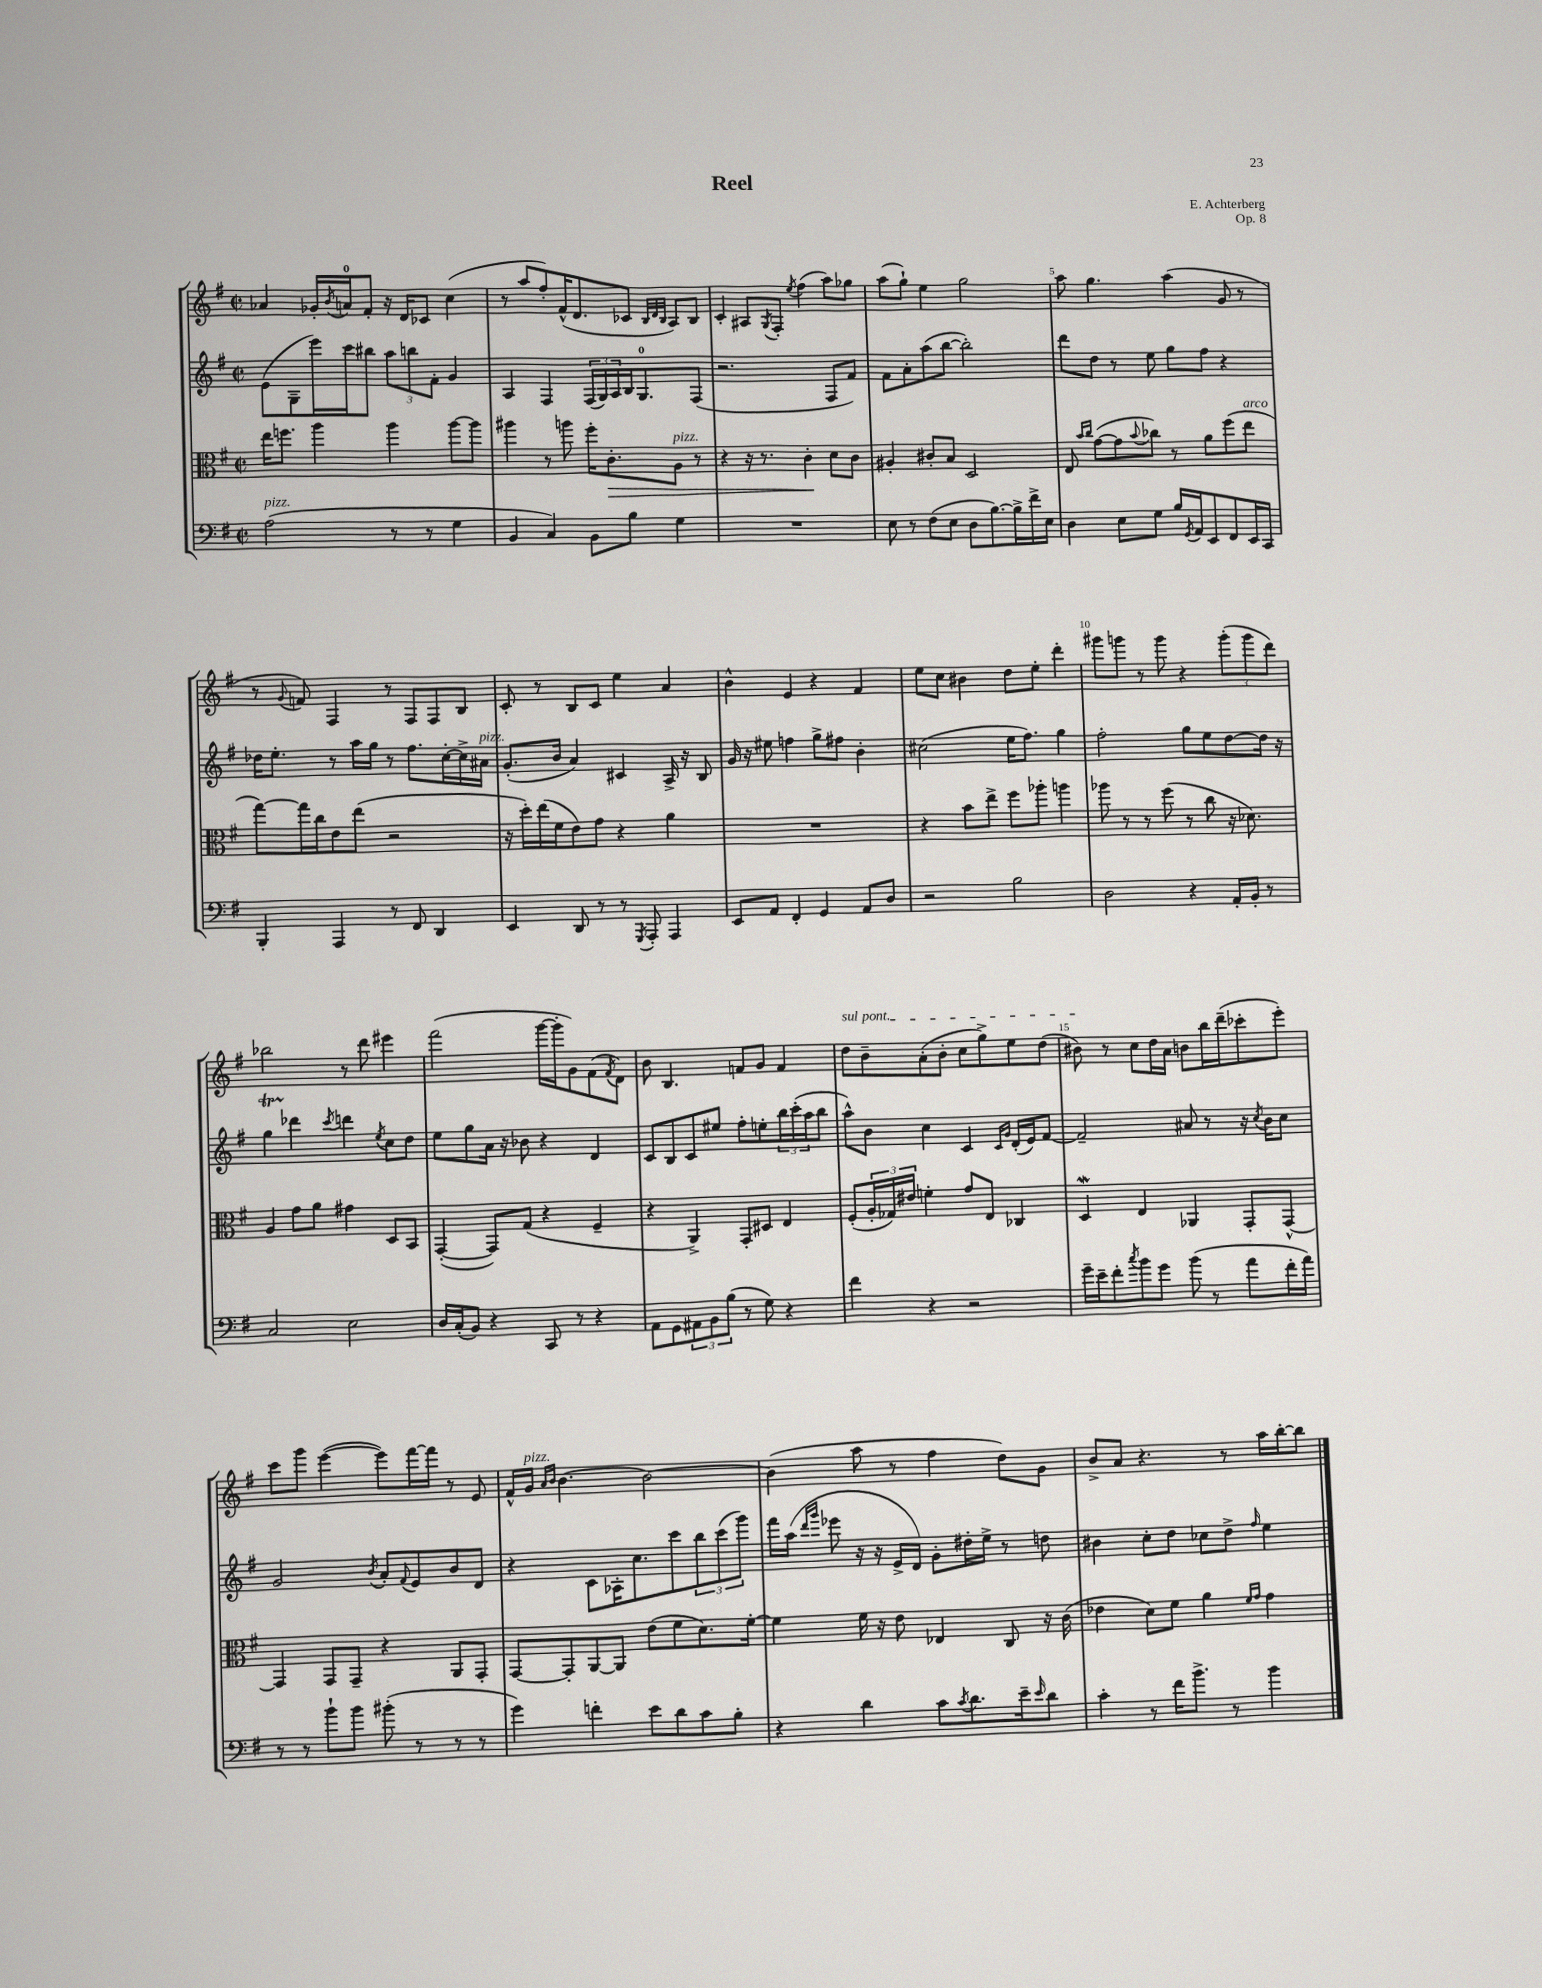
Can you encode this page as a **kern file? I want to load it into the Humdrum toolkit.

**kern	**kern	**kern	**kern
*staff4	*staff3	*staff2	*staff1
*clefF4	*clefC3	*clefG2	*clefG2
*k[f#]	*k[f#]	*k[f#]	*k[f#]
*M2/2	*M2/2	*M2/2	*M2/2
*met(c|)	*met(c|)	*met(c|)	*met(c|)
(2A\	16ee\LK	(8e\L	4a-/
.	8.ff\J	.	.
.	.	8G~\	.
.	4aa\	16eee\L)	16g-'/LL
.	.	.	8qb/
.	.	16ccc\J	16a/J
.	.	8bb#\J	8f#'/J
8r	4aa\	12aa\L	16r
.	.	.	16d/LK
.	.	12bb\	.
8r	.	.	8c-/J
.	.	12f#'\J	.
4G\	[8aa\L	4g/	(4cc\
.	8aa\]J	.	.
=	=	=	=
4BB/	4aa#\	4A/	8r
.	.	.	8aa/L
4C/)	8r	4F#/	8ff#'/)
.	8aa\	.	(16f#^^/K
.	.	.	8.d/
8BB\L	16ff#'\LK	(24F#/LL	.
.	.	24G/)	.
.	8.c'\	.	.
.	.	24A/	.
8B\J	.	16B/J	8c-/J
.	.	8.G/	.
.	.	.	32qqB/LLL
.	.	.	32qqd/
.	.	.	32qqB/JJJ
4G\	8A\J	.	8A/L)
.	8r	(8F#/J	8B/J
=	=	=	=
1r	4r	2.r	4c'/
.	16r	.	8A#/L
.	8.r	.	.
.	.	.	8qG/
.	.	.	8F#'/J
.	.	.	8qee/
.	4c'\	.	(4ff#\
.	8d\L	8F#/L	8aa\L)
.	8c\J	8f#/J)	8gg-\J
=	=	=	=
8E\	4A#'/	8f#\L	(8aa\L
8r	.	8a'\	8gg`\J)
(8F#\L	8c#'/L	(8aa\	4ee\
8E\J	8B/J	[8bb\J	.
8D\L	2D/	2bb'\])	2gg\
[8.B\)	.	.	.
16B^\]L	.	.	.
16f#^\	.	.	.
16E\JJ	.	.	.
=	=	=	=
4D\	8E/	8ddd\L	8aa\
.	16qqb/LL	.	.
.	16qqcc/JJ	.	.
.	([8g\L	8dd\J	4.gg\
8E\L	8g\]	8r	.
.	8qqb/	.	.
8G\J	8cc-\J)	8ee\	.
16B/LL	8r	8gg\L	(4aa\
8qGG/	.	.	.
16AA/J	.	.	.
8EE/	8a\L	8ff#\J	.
8FF#/	(8ff#\	4r	8g/
16EE/L	8ee\J	.	8r
16CC/JJ	.	.	.
=	=	=	=
4BBB'/	[8gg\L)	16dd-\LK	8r
.	.	8.ee'\J	.
.	.	.	8qqg/
.	16gg\]L	.	8f/)
.	16cc\J	.	.
4AAA/	8e\	8r	4F#/
.	(8ee\J	16aa\LL	.
.	.	16gg\JJ	.
8r	2r	8r	8r
8FF#/	.	8.ff#\L	8F#/L
4DD/	.	.	8F#/
.	.	[16cc'\L	.
.	.	16cc^\]	8B/J
.	.	16a#\JJ	.
=	=	=	=
4EE/	16r	(8.g'/L	8c'/
.	16dd'\LL)	.	.
.	(16ee\	.	8r
.	16f#\J	16b/Jk	.
8DD/	8e\)	4a/)	8B/L
8r	8g\J	.	8c/J
8r	4r	4c#/	4ee\
8qGGG/	.	.	.
8AAA'/	.	.	.
4AAA/	4a\	16A^/	4a/
.	.	16r	.
.	.	8B/	.
=	=	=	=
8EE/L	1r	16g/	4b^^\
.	.	16r	.
8AA/J	.	8ee#\	.
4FF#'/	.	4ff\	4e/
4GG/	.	8gg^\L	4r
.	.	8ff#\J	.
8AA/L	.	4b'\	4f#/
8D/J	.	.	.
=	=	=	=
2r	4r	(2cc#\	8ee\L
.	.	.	8cc\J
.	8b\L	.	4b#\
.	8ee^\J	.	.
2B\	8ff#\L	16ee\LK	8dd\L
.	.	8.ff#\J)	.
.	8aa-'\J	.	8ee'\J
.	4aa\	4gg\	4ddd'\
=	=	=	=
2D\	8aa-\	2ff#'\	8ggg#\L
.	8r	.	8ggg\J
.	8r	.	8r
.	(8ff#\	.	8ggg\
4r	8r	8gg\L	4r
.	8cc\	8ee\	.
16AA'/LL	16r	[8dd\	(12ggg'\L
16BB'/JJ	8.d-\)	.	.
.	.	.	12ggg\
8r	.	16dd\]Jk	.
.	.	.	12ddd\J)
.	.	16r	.
=	=	=	=
2C/	4A/	4gg\	2bb-\
.	8g\L	4ddd-\	.
.	8a\J	.	.
.	.	8qccc/	.
2E\	4g#\	4ddd\	8r
.	.	.	8ddd\
.	.	8qee/	.
.	8D/L	8cc\L	4eee#\
.	8BB/J	8dd\J	.
=	=	=	=
16D/LL	([4GG'/	8ee\L	(2fff#\
(16C'/J	.	.	.
8BB/J)	.	8gg\	.
4r	8GG/]L)	16a\Jk	.
.	.	16r	.
.	(8G/J	8b-\	.
8CC/	4r	4r	[16ggg\LL
.	.	.	16ggg'\]J
8r	.	.	8g\)
4r	4F#~/	4d/	(8f#\
.	.	.	8qf#/
.	.	.	8d\J)
=	=	=	=
8AA\L	4r	8c/L	8b\
8GG\	.	8B/	4.B/
12AA#\	4AA^/)	8c/	.
12BB\	.	.	.
.	.	8ee#/J	.
(12B\J	.	.	.
8r	8GG'/L	8ff#'\L	8f/L
8G\)	8D#/J	8ee'\	8g/J
4r	4E/	24bb\L	4f/
.	.	(24ccc'\	.
.	.	24aa\J	.
.	.	8bb\J	.
=	=	=	=
4f#\	(8F#'/L	8aa^^\L)	8dd\L
.	24A'/L	8b\J	8b~\
.	24G-/)	.	.
.	24e#/JJ	.	.
4r	4f'\	4cc\	(8a'\
.	.	.	8b'\J
2r	8g/L	4c/	8cc\L
.	8E/J	.	8gg^\)
.	.	16qqc/LL	.
.	.	16qqg/JJ	.
.	4C-/	(16d'/LL	8ee\
.	.	16e/J)	.
.	.	[8f#/J	(8dd\J
=	=	=	=
16g~\LL	4D/	2f#~/]	8b#\)
16e~\J	.	.	.
8f#'\	.	.	8r
8qcc/	.	.	.
8b\	4E/	.	8cc\L
8g\J	.	.	16dd\L
.	.	.	16a\JJ
(8b\	4AA-/	8a#/	8b\L
8r	.	8r	16bb\L
.	.	.	(16ddd~\J
8a\L	8GG'/L	16r	8ccc-'\
.	.	8qcc/	.
.	.	16b\LK	.
16f#'\L	[8GG^^/J	8cc\J	8eee'\J)
16a\JJ)	.	.	.
=	=	=	=
8r	4GG/]	2g/	8ccc\L
8r	.	.	8ggg\J
8b`\L	8GG/L	.	([4eee\
8b\J	8GG~/J	.	.
.	.	8qb/	.
(8b#'\	4r	8a'/L	8eee\]L)
.	.	8qqf#/	.
8r	.	8e/	[16fff#\L
.	.	.	16fff#\]JJ
8r	8AA/L	8b/	8r
8r	8GG'/J	8d/J	8e/
=	=	=	=
4g\)	[8GG/L	4r	16f#^^/LL
.	.	.	16g/JJ
.	.	.	16qqa/LL
.	.	.	16qqb/JJ
.	8GG'/]	.	[4.b\
4f'\	[8AA/	8c\L	.
.	8AA/]J	16A-'\K	.
.	.	8.cc\	.
8e\L	(8e\L	.	2b\_
8d\	8f#\	8ccc\	.
8c\	8.d\)	12bb\	.
.	.	(12ccc\	.
8B'\J	.	.	.
.	.	12ggg\J)	.
.	[16f#'\Jk	.	.
=	=	=	=
4r	4f#\]	16fff#\LL	(4b\]
.	.	(16aa\JJ	.
.	.	16qqddd/LL	.
.	.	16qqggg/JJ	.
.	.	8eee-\	.
4d\	16f#\	16r	8aa\
.	16r	16r	.
.	8e\	16e^/LL	8r
.	.	16d/JJ)	.
8c\L	4E-/	8g'\L	4ff#\
8qc/	.	.	.
8.d\	.	16dd#'\L	.
.	.	16ee^\JJ	.
.	8C/	8r	8dd\L)
16e~\k	.	.	.
16qqe/	.	.	.
8d\J	16r	8dd\	8g\J
.	(16c\	.	.
=	=	=	=
4c'\	4e-\	4b#\	8b^/L
.	.	.	8a/J
8r	8d\L)	8cc'\L	4.r
16f#\LK	8f#\J	8dd\J	.
8.b^\J	.	.	.
.	4a\	8cc-\L	.
8r	.	8dd^\J	8r
.	16qqf#/LL	.	.
.	16qqg/JJ	16qqff#/	.
4b\	4g\	4ee\	16aa\LL
.	.	.	[16bb'\J
.	.	.	8bb\]J
==	==	==	==
*-	*-	*-	*-
